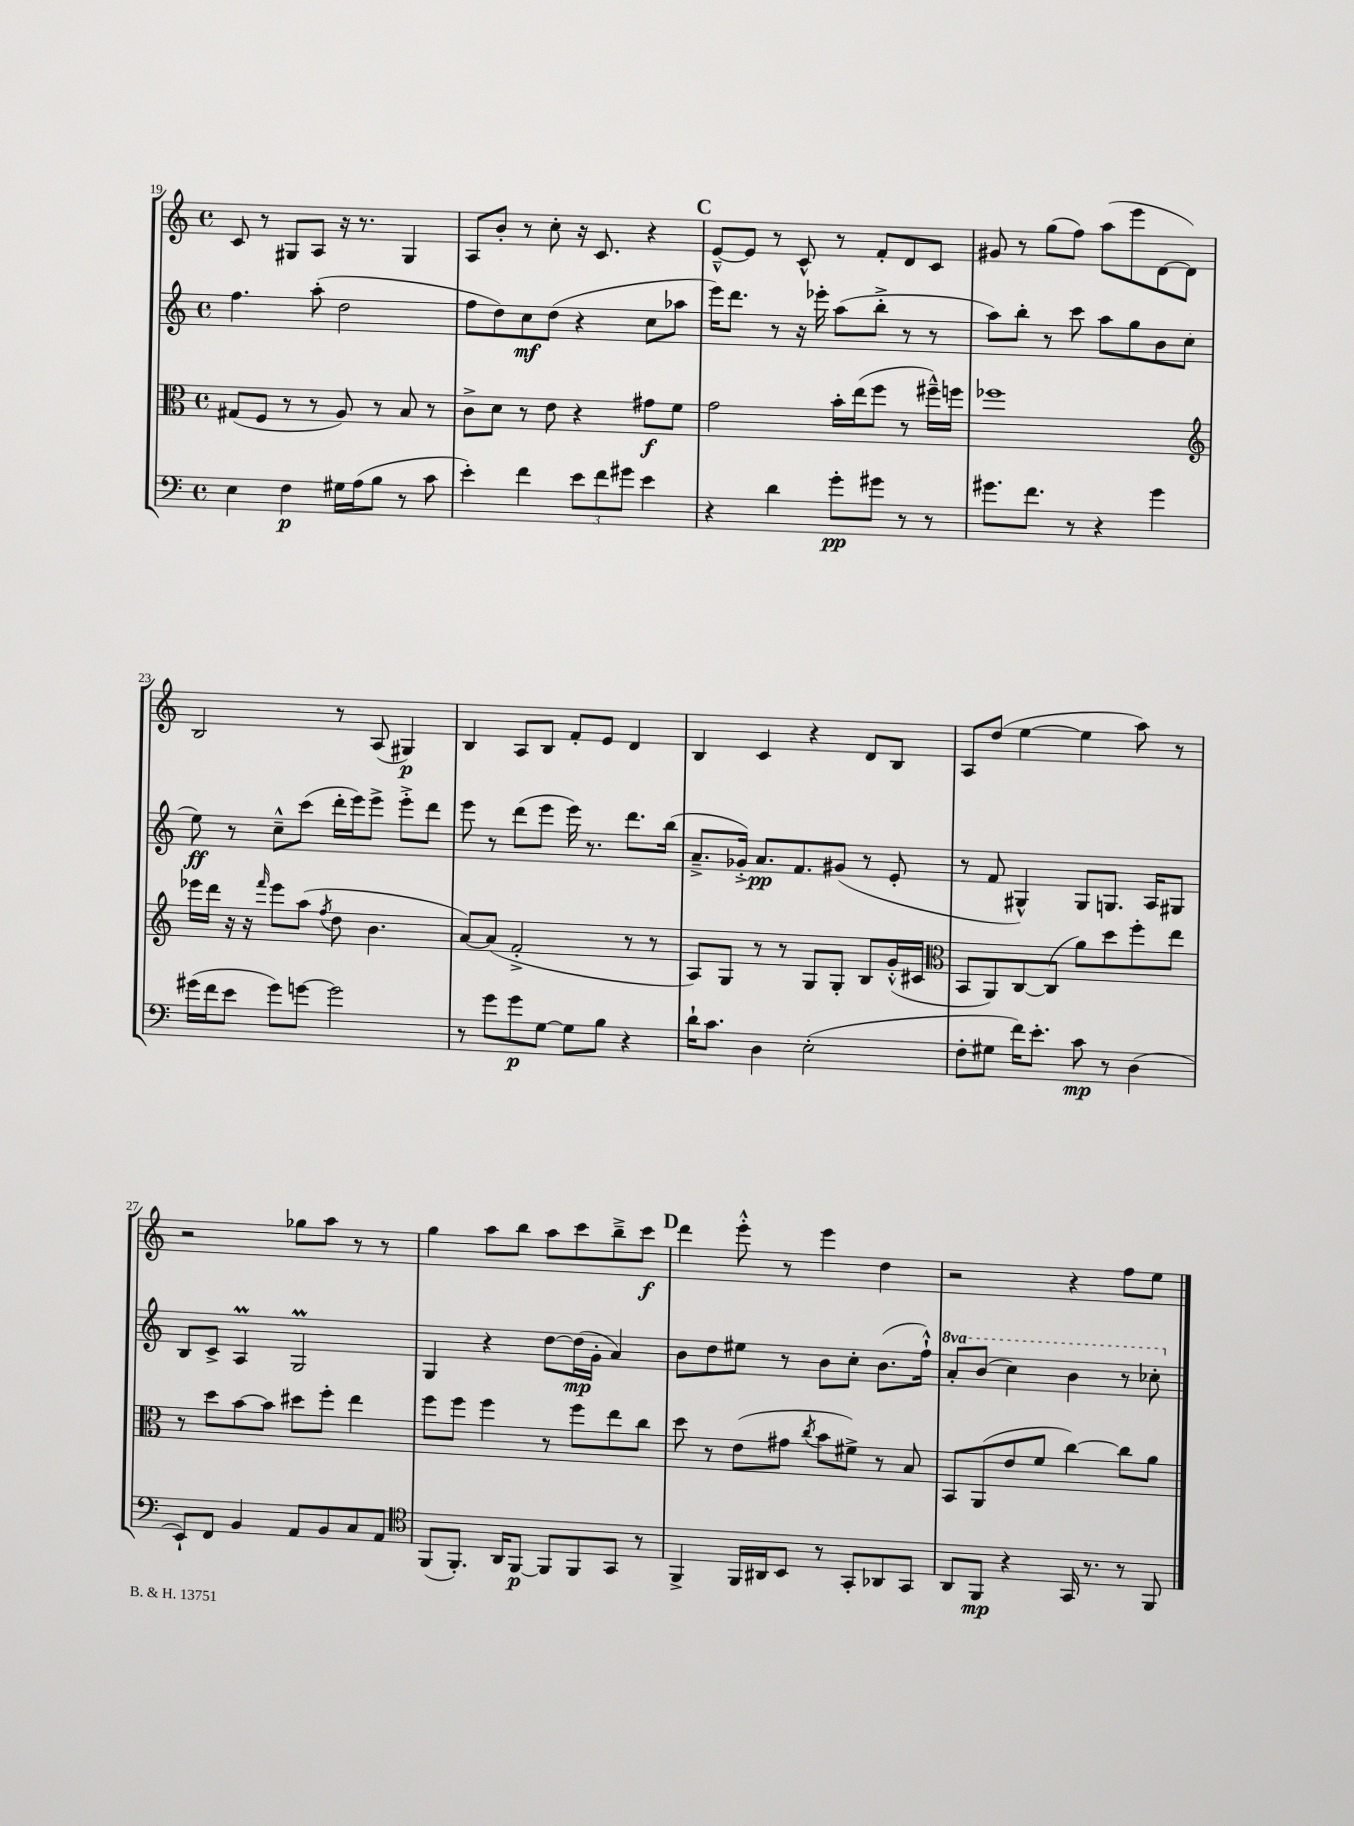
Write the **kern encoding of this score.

**kern	**dynam	**kern	**dynam	**kern	**dynam	**kern	**dynam
*part4	*part4	*part3	*part3	*part2	*part2	*part1	*part1
*staff4	*staff4	*staff3	*staff3	*staff2	*staff2	*staff1	*staff1
*clefF4	*	*clefC3	*	*clefG2	*	*clefG2	*
*k[]	*	*k[]	*	*k[]	*	*k[]	*
*M4/4	*	*M4/4	*	*M4/4	*	*M4/4	*
*met(c)	*	*met(c)	*	*met(c)	*	*met(c)	*
=19	=19	=19	=19	=19	=19	=19	=19
4E\	.	(8G#X/L	.	4.ff\	.	8c/	.
.	.	8F/J	.	.	.	8r	.
4F\	p	8r	.	.	.	8G#X/L	.
.	.	8r	.	(8aa'\	.	8A/J	.
16G#X\LL	.	8A/)	.	2dd\	.	16r	.
(16A\J	.	.	.	.	.	8.r	.
8B\J	.	8r	.	.	.	.	.
8r	.	8B/	.	.	.	4G#/	.
8c\	.	8r	.	.	.	.	.
=20	=20	=20	=20	=20	=20	=20	=20
4e'\)	.	8c^\L	.	8ff\L	.	8A/L	.
.	.	8d\J	.	8dd\)	.	8b'/J	.
4f\	.	8r	.	8cc\	mf	8r	.
.	.	8e\	.	(8dd\J	.	8cc'\	.
12e\L	.	4r	.	4r	.	16r	.
.	.	.	.	.	.	8.c/	.
12f\	.	.	.	.	.	.	.
12g#X\J	.	.	.	.	.	.	.
4e\	.	8g#X\L	f	8cc\L	.	4r	.
.	.	8f\J	.	8aa-X\J	.	.	.
!!LO:REH:place=s1:t=C
=21	=21	=21	=21	=21	=21	=21	=21
4r	.	2g\	.	16eee\KL)	.	[8e~^^/L	.
.	.	.	.	8.ddd\J	.	.	.
.	.	.	.	.	.	8e/J]	.
4d\	.	.	.	8r	.	8r	.
.	.	.	.	16r	.	8c^^/	.
.	.	.	.	16eee-X'\	.	.	.
8g'\L	pp	16b'\LL	.	(8aa\L	.	8r	.
.	.	(16ee\J	.	.	.	.	.
8g#X\J	.	8ff\J	.	8bb'^\J	.	8f'/L	.
8r	.	8r	.	8r	.	8d/	.
8r	.	16ff#X~^^\LL)	.	8r	.	8c/J	.
.	.	16ffn\JJ	.	.	.	.	.
=22	=22	=22	=22	=22	=22	=22	=22
8.g#X\L	.	1ff-X	.	8aa\L)	.	8g#X/	.
.	.	.	.	8bb'\J	.	8r	.
8.f\J	.	.	.	.	.	.	.
.	.	.	.	8r	.	(8gg\L	.
8r	.	.	.	8ccc\	.	8ff\J)	.
4r	.	.	.	8aa\L	.	(8aa\L	.
.	.	.	.	8gg\	.	8eee\	.
4g#\	.	.	.	8b\	.	[8d\	.
.	.	.	.	(8cc\J	.	8d\J])	.
!!LO:LB:g=z
=23	=23	=23	=23	=23	=23	=23	=23
*	*	*clefG2	*	*	*	*	*
(16g#X\LL	.	16eee-X\LL	.	8ee\)	ff	2B/	.
16f\J	.	16ddd\JJ	.	.	.	.	.
8e\J	.	16r	.	8r	.	.	.
.	.	16r	.	.	.	.	.
.	.	16qqfff/	.	.	.	.	.
8g#\L)	.	8eee-\L	.	8cc~^^\L	.	.	.
[8gn\J	.	(8aa\J	.	(8ccc\J	.	.	.
.	.	8qff/	.	.	.	.	.
2g\]	.	8dd\	.	16ddd'\LL	.	8r	.
.	.	.	.	16eee\J)	.	.	.
.	.	4.b\	.	8eee^\J	.	(8A/	.
.	.	.	.	8eee'^\L	.	4G#X/)	p
.	.	.	.	8ddd\J	.	.	.
=24	=24	=24	=24	=24	=24	=24	=24
8r	.	[8a/L)	.	8eee\	.	4B/	.
8g\L	.	(8a/J]	.	8r	.	.	.
8g\	p	2f'^/	.	(8ddd\L	.	8A/L	.
[8G\J	.	.	.	8eee\J	.	8B/J	.
8G\L]	.	.	.	16eee\)	.	8f'/L	.
.	.	.	.	8.r	.	.	.
8B\J	.	.	.	.	.	8e/J	.
4r	.	8r	.	8.ddd\L	.	4d/	.
.	.	8r	.	.	.	.	.
.	.	.	.	(16bb\Jk	.	.	.
=25	=25	=25	=25	=25	=25	=25	=25
16d`\KL	.	8A/L)	.	8.a~^/L	.	4B/	.
8.c\J	.	.	.	.	.	.	.
.	.	8G/J	.	.	.	.	.
.	.	.	.	16g-X'^/Jk)	.	.	.
4D\	.	8r	.	8.a/L	pp	4c/	.
.	.	8r	.	.	.	.	.
.	.	.	.	8.f/	.	.	.
(2E'\	.	8G/L	.	.	.	4r	.
.	.	8G'/J	.	(8g#X/J	.	.	.
.	.	8B/L	.	8r	.	8d/L	.
.	.	(16g'^^/L	.	8e'/	.	8B/J	.
.	.	16c#X/JJ	.	.	.	.	.
=26	=26	=26	=26	=26	=26	=26	=26
*	*	*clefC3	*	*	*	*	*
8F'\L	.	8BB/L	.	8r	.	8A/L	.
8G#X\J	.	8AA/)	.	8f/	.	(8dd/J	.
16f\KL)	.	[8C/	.	4G#X^^/)	.	[4ee\	.
8.e'\J	.	.	.	.	.	.	.
.	.	(8C/J]	.	.	.	.	.
8c\	mp	8a\L)	.	8G#/L	.	4ee\]	.
8r	.	8dd\	.	8.Gn/J	.	.	.
(4D\	.	8ff'\	.	.	.	8aa\)	.
.	.	.	.	16A/KL	.	.	.
.	.	8ee\J	.	8G#X/J	.	8r	.
!!LO:LB:g=z
=27	=27	=27	=27	=27	=27	=27	=27
8EE`/L)	.	8r	.	8B/L	.	2r	.
8FF/J	.	8dd\L	.	8c^/J	.	.	.
4BB/	.	[8b\	.	4AM/	.	.	.
.	.	8b\J]	.	.	.	.	.
8AA/L	.	8dd#X\L	.	2GM/	.	8gg-X\L	.
8BB/	.	8ff'\J	.	.	.	8aa\J	.
8C/	.	4ee\	.	.	.	8r	.
8AA/J	.	.	.	.	.	8r	.
=28	=28	=28	=28	=28	=28	=28	=28
*clefC4	*	*	*	*	*	*	*
(8FF/L	.	8ff\L	.	4G/	.	4gg\	.
8.FF'/J)	.	8ff\J	.	.	.	.	.
.	.	4ff\	.	4r	.	8aa\L	.
16AA/KL	.	.	.	.	.	.	.
[8FF/J	p	.	.	.	.	8bb\J	.
8FF/L]	.	8r	.	[8dd\L	.	8aa\L	.
8FF/	.	8ff\L	.	(16dd\L]	mp	8ccc\	.
.	.	.	.	16g'\JJ	.	.	.
8GG/J	.	8ee\	.	4a/)	.	8bb~^\	.
8r	.	8cc\J	.	.	.	8ccc\J	f
!!LO:REH:place=s1:t=D
=29	=29	=29	=29	=29	=29	=29	=29
4FF^/	.	8dd\	.	8b\L	.	4ddd\	.
.	.	8r	.	8dd\	.	.	.
16FF/LL	.	(8e\L	.	8ee#X\J	.	8eee'^^\	.
16AA#X/J	.	.	.	.	.	.	.
8BB/J	.	8g#X\J	.	8r	.	8r	.
.	.	8qcc/	.	.	.	.	.
8r	.	8b\L	.	8b\L	.	4eee\	.
8GG'/L	.	8f#X^\J)	.	8cc'\J	.	.	.
8AA-X/	.	8r	.	(8.b\L	.	4dd\	.
8GG/J	.	8B/	.	.	.	.	.
.	.	.	.	16ff`^^\Jk)	.	.	.
=30	=30	=30	=30	=30	=30	=30	=30
*	*	*	*	*8va	*	*	*
8AA/L	.	8BB/L	.	8aa'/L	.	2r	.
8FF/J	mp	(8AA/	.	(8bb/J	.	.	.
4r	.	8e/	.	4ccc\)	.	.	.
.	.	8f/J	.	.	.	.	.
16GG/	.	[4cc\)	.	4bb\	.	4r	.
8.r	.	.	.	.	.	.	.
8r	.	8cc\L]	.	8r	.	8ff\L	.
8FF/	.	8a\J	.	8ccc-X'\	.	8ee\J	.
*	*	*	*	*X8va	*	*	*
==	==	==	==	==	==	==	==
*-	*-	*-	*-	*-	*-	*-	*-
